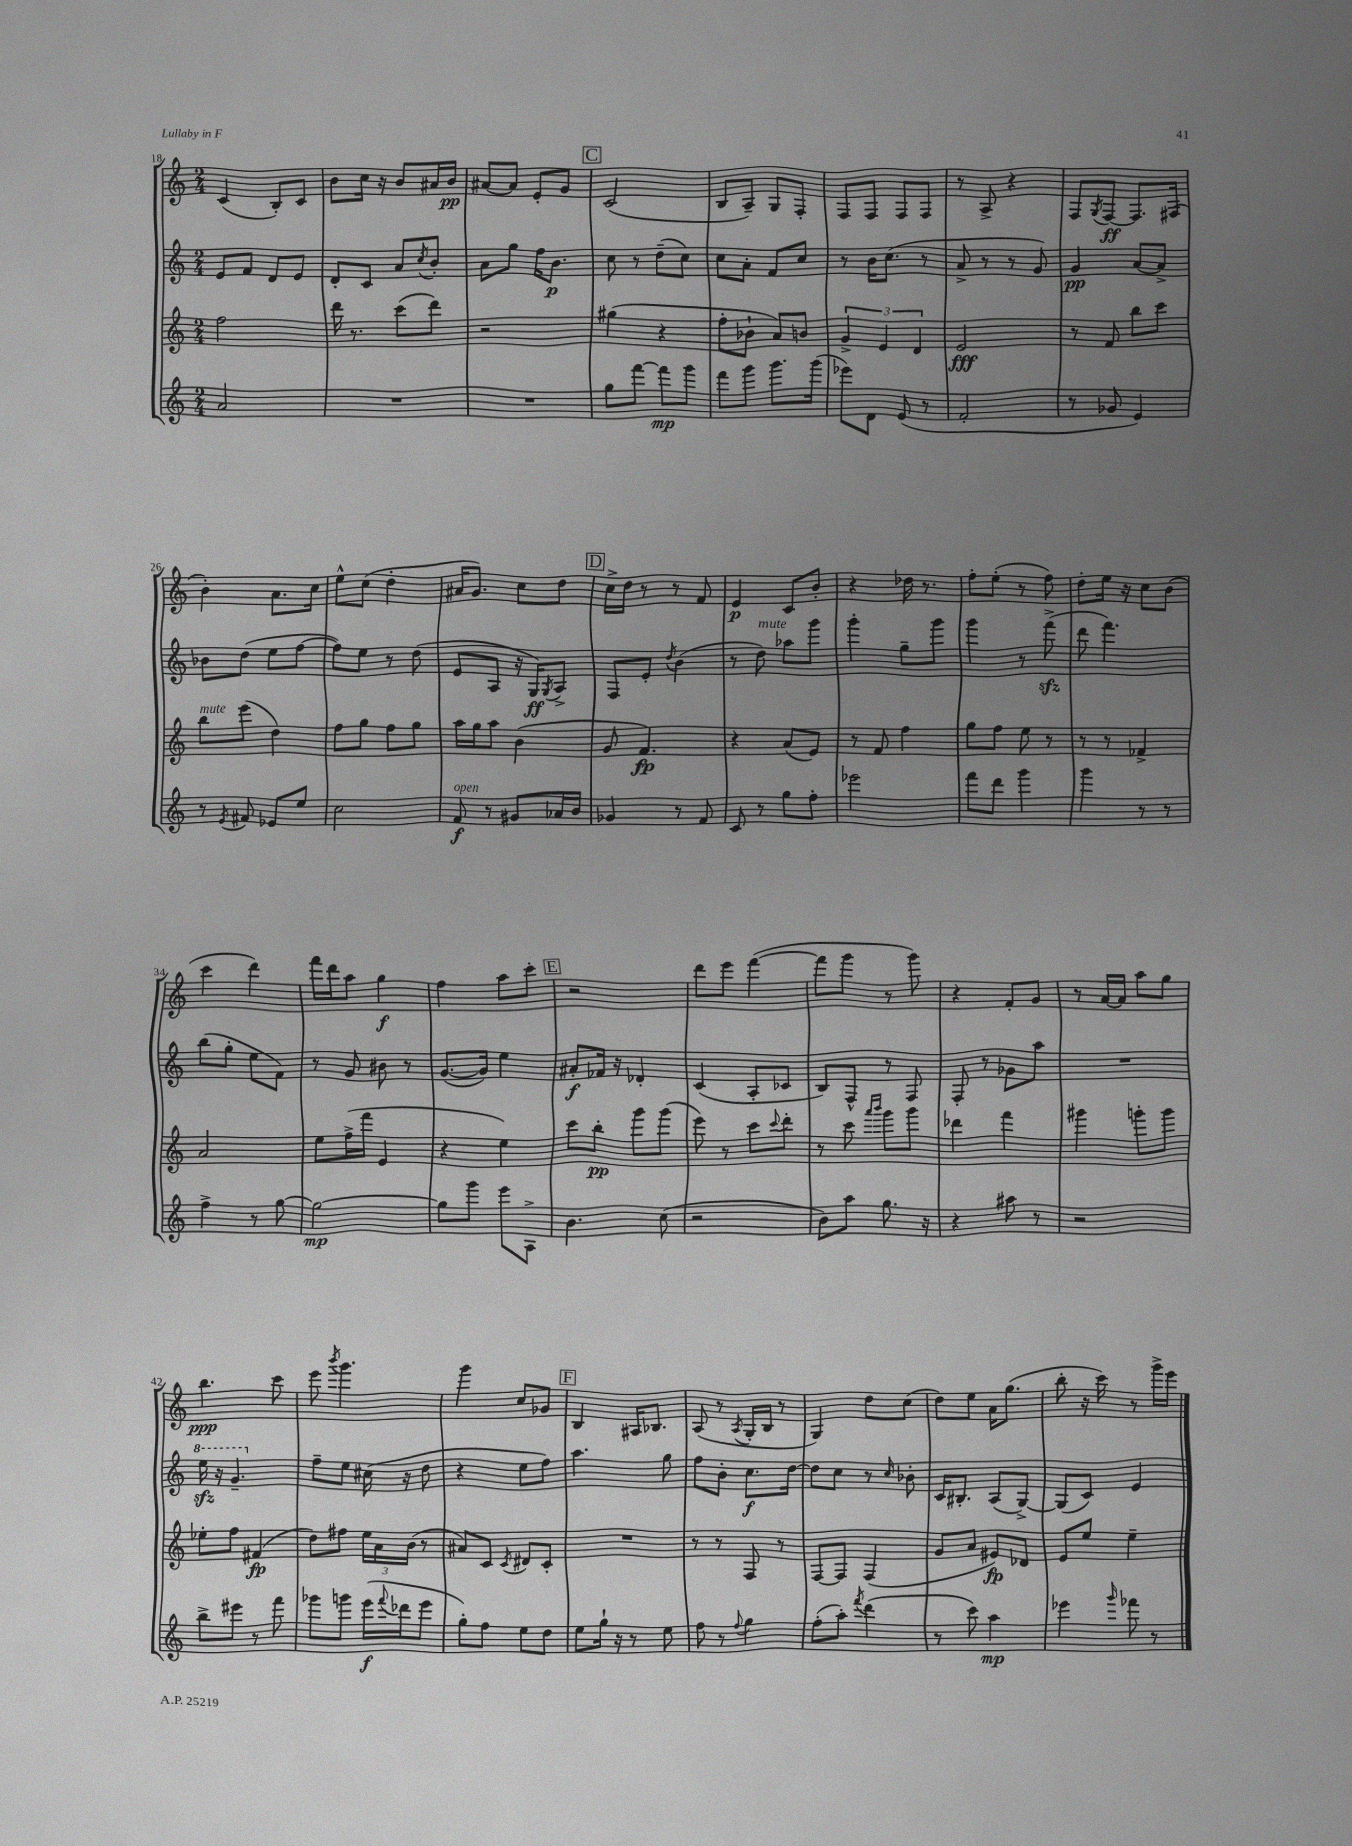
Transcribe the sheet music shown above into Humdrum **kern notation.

**kern	**dynam	**kern	**dynam	**kern	**dynam	**kern	**dynam
*part4	*part4	*part3	*part3	*part2	*part2	*part1	*part1
*staff4	*staff4	*staff3	*staff3	*staff2	*staff2	*staff1	*staff1
*clefG2	*	*clefG2	*	*clefG2	*	*clefG2	*
*k[]	*	*k[]	*	*k[]	*	*k[]	*
*M2/4	*	*M2/4	*	*M2/4	*	*M2/4	*
=18	=18	=18	=18	=18	=18	=18	=18
2a/	.	2ff\	.	8e/L	.	(4c/	.
.	.	.	.	8f/J	.	.	.
.	.	.	.	8d/L	.	8B'/L)	.
.	.	.	.	8e/J	.	8c/J	.
=19	=19	=19	=19	=19	=19	=19	=19
2r	.	16ddd\	.	8d'/L	.	8b\L	.
.	.	8.r	.	.	.	.	.
.	.	.	.	8c/J	.	16cc\Jk	.
.	.	.	.	.	.	16r	.
.	.	(8ccc\L	.	8a/L	.	8b/L	.
.	.	.	.	8qcc/	.	.	.
.	.	8ddd\J)	.	8b'/J	.	16a#X/L	.
.	.	.	.	.	.	16b/JJ	pp
=20	=20	=20	=20	=20	=20	=20	=20
2r	.	2r	.	8a\L	.	[8a#X/L	.
.	.	.	.	8gg\J	.	8a#/J]	.
.	.	.	.	16ff\KL	.	8e'/L	.
.	.	.	.	8.b\J	p	.	.
.	.	.	.	.	.	8g/J	.
!!LO:REH:place=s1:t=C
=21	=21	=21	=21	=21	=21	=21	=21
8gg\L	.	(4gg#X\	.	8cc\	.	(2c/	.
[8fff\J	.	.	.	8r	.	.	.
8fff\L]	mp	4r	.	(8dd~\L	.	.	.
8ggg\J	.	.	.	8cc\J)	.	.	.
=22	=22	=22	=22	=22	=22	=22	=22
8fff\L	.	8ff'\L	.	8cc\L	.	8B/L	.
8ggg\J	.	8b-X`\J	.	8a'\J	.	8A~/J)	.
8.ggg\L	.	8a/L)	.	8f/L	.	8G/L	.
.	.	8bn/J	.	8cc/J	.	8F'/J	.
(16ggg\Jk	.	.	.	.	.	.	.
=23	=23	=23	=23	=23	=23	=23	=23
8eee-X\L)	.	6g^/	.	8r	.	8F/L	.
8d\J	.	.	.	16b\KL	.	8F/J	.
.	.	6e/	.	.	.	.	.
.	.	.	.	(8.cc\J	.	.	.
(8e/	.	.	.	.	.	8F/L	.
.	.	6d/	.	.	.	.	.
8r	.	.	.	8r	.	8F/J	.
=24	=24	=24	=24	=24	=24	=24	=24
2f'/	.	2e/	fff	8a^/	.	8r	.
.	.	.	.	8r	.	8A^/	.
.	.	.	.	8r	.	4r	.
.	.	.	.	8g/)	.	.	.
=25	=25	=25	=25	=25	=25	=25	=25
8r	.	8r	.	4g/	pp	8F/L	.
.	.	.	.	.	.	8qG/	.
8g-X/	.	8f/	.	.	.	[8F/J	ff
4e/)	.	8bb\L	.	[8a/L	.	8.F/L]	.
.	.	8ccc\J	.	8a^/J]	.	.	.
.	.	.	.	.	.	(16F#X/Jk	.
!!LO:LB:g=z
=26	=26	=26	=26	=26	=26	=26	=26
!	!	!LO:TX:a:i:t=mute	!	!	!	!	!
8r	.	8bb\L	.	8b-X\L	.	4b'\)	.
8qe/	.	.	.	.	.	.	.
8f#X/	.	(8eee\J	.	(8dd\J	.	.	.
8e-X/L	.	4dd\)	.	8ee\L	.	8.a\L	.
8ee/J	.	.	.	[8ff\J	.	.	.
.	.	.	.	.	.	16cc\Jk	.
=27	=27	=27	=27	=27	=27	=27	=27
2cc\	.	8ff\L	.	8ff\L])	.	8ee^^\L	.
.	.	8gg\J	.	8ee\J	.	(8cc\J	.
.	.	8ff\L	.	8r	.	4dd'\	.
.	.	8gg\J	.	(8dd\	.	.	.
=28	=28	=28	=28	=28	=28	=28	=28
!LO:TX:a:i:t=open	!	!	!	!	!	!	!
8f/	f	16aa\LL	.	8e/L	.	16a#X/KL	.
.	.	16gg\J	.	.	.	8.g/J)	.
8r	.	8aa\J	.	8A/J	.	.	.
8g#X/L	.	(4b\	.	16r	.	8cc\L	.
.	.	.	.	16G/KL)	ff	.	.
.	.	.	.	8qG/	.	.	.
16a-X/L	.	.	.	8A^/J	.	8dd\J	.
16b/JJ	.	.	.	.	.	.	.
!!LO:REH:place=s1:t=D
=29	=29	=29	=29	=29	=29	=29	=29
4g-X/	.	8g/	.	8F/L	.	16cc^\LL	.
.	.	.	.	.	.	16dd\JJ	.
.	.	4.f/)	fp	8e'/J	.	8r	.
.	.	.	.	8qdd/	.	.	.
8r	.	.	.	(4b\	.	8r	.
8f/	.	.	.	.	.	8f/	.
=30	=30	=30	=30	=30	=30	=30	=30
8c/	.	4r	.	8r	.	4e/	p
!	!	!	!	!LO:TX:a:i:t=mute	!	!	!
8r	.	.	.	8dd\)	.	.	.
8gg\L	.	(8a/L	.	8aa-X\L	.	8c/L	.
8ff'\J	.	8e/J)	.	8ggg\J	.	8b'/J	.
=31	=31	=31	=31	=31	=31	=31	=31
2eee-X\	.	8r	.	4ggg'\	.	4r	.
.	.	8f/	.	.	.	.	.
.	.	4ff\	.	8gg~\L	.	16dd-X\	.
.	.	.	.	.	.	8.r	.
.	.	.	.	8ggg\J	.	.	.
=32	=32	=32	=32	=32	=32	=32	=32
8fff\L	.	8gg\L	.	4ggg\	.	8ff'\L	.
8ddd\J	.	8ff\J	.	.	.	(8ee'\J	.
4ggg\	.	8ee\	.	8r	.	8r	.
.	.	8r	.	(8fffzz^\	.	8ff\)	.
=33	=33	=33	=33	=33	=33	=33	=33
4ggg\	.	8r	.	8ddd\	.	8dd'\L	.
.	.	8r	.	4.fff\)	.	16ee\Jk	.
.	.	.	.	.	.	16r	.
8r	.	4f-X^/	.	.	.	8cc\L	.
8r	.	.	.	.	.	(8b\J	.
!!LO:LB:g=z
=34	=34	=34	=34	=34	=34	=34	=34
4ff^\	.	2a/	.	(8bb\L	.	4ccc\	.
.	.	.	.	8gg'\J	.	.	.
8r	.	.	.	8ee\L	.	4ddd\)	.
[8gg\	.	.	.	8f\J)	.	.	.
=35	=35	=35	=35	=35	=35	=35	=35
2gg\_	mp	8ee\L	.	8r	.	16fff\LL	.
.	.	.	.	.	.	16ddd\J	.
.	.	(16ff^\L	.	8g/	.	8aa\J	.
.	.	16fff\JJ	.	.	.	.	.
.	.	4e/	.	8b#X\	.	4gg\	f
.	.	.	.	8r	.	.	.
=36	=36	=36	=36	=36	=36	=36	=36
8gg\L]	.	4r	.	([8.g/L	.	4ff\	.
8ggg\J	.	.	.	.	.	.	.
.	.	.	.	16g/Jk])	.	.	.
8eee\L	.	4ee\)	.	4ee\	.	8aa\L	.
8A^\J	.	.	.	.	.	8ccc'\J	.
!!LO:REH:place=s1:t=E
=37	=37	=37	=37	=37	=37	=37	=37
4.b\	.	8ccc\L	.	8a#X'/L	f	2r	.
.	.	8bb'\J	pp	16f-X/Jk	.	.	.
.	.	.	.	16r	.	.	.
.	.	8ggg\L	.	4d-X'/	.	.	.
(8cc\	.	(8ggg\J	.	.	.	.	.
=38	=38	=38	=38	=38	=38	=38	=38
2r	.	8eee\)	.	(4c/	.	8ddd\L	.
.	.	8r	.	.	.	8eee\J	.
.	.	8ccc\L	.	8A'/L	.	([4fff\	.
.	.	8qqccc/	.	.	.	.	.
.	.	8ddd'\J	.	8c-X/J	.	.	.
=39	=39	=39	=39	=39	=39	=39	=39
8b\L)	.	8r	.	8B/L)	.	8fff\L]	.
8aa\J	.	8ccc\	.	8F^^/J	.	8ggg\J	.
.	.	16qqaaa/LL	.	.	.	.	.
.	.	16qqbbb/JJ	.	.	.	.	.
8.gg\	.	8ggg\L	.	8r	.	8r	.
.	.	8ggg\J	.	8F/	.	8ggg\)	.
16r	.	.	.	.	.	.	.
=40	=40	=40	=40	=40	=40	=40	=40
4r	.	4ddd-X\	.	8F'/	.	4r	.
.	.	.	.	8r	.	.	.
8aa#X\	.	4fff\	.	8g-X\L	.	8f'/L	.
8r	.	.	.	8aa\J	.	8g/J	.
=41	=41	=41	=41	=41	=41	=41	=41
2r	.	4ggg#X\	.	2r	.	8r	.
.	.	.	.	.	.	[16a/LL	.
.	.	.	.	.	.	16a/JJ]	.
.	.	8gggn'\L	.	.	.	8aa\L	.
.	.	8ggg\J	.	.	.	8gg\J	.
!!LO:LB:g=z
=42	=42	=42	=42	=42	=42	=42	=42
*	*	*	*	*8va	*	*	*
8bb^\L	.	8ee-X'\L	.	16eeezz\	.	4.bb\	ppp
.	.	.	.	16r	.	.	.
8eee#X\J	.	8ff\J	.	4.gg~/	.	.	.
8r	.	(4f#X/	fp	.	.	.	.
8fff\	.	.	.	.	.	8ccc\	.
=43	=43	=43	=43	=43	=43	=43	=43
*	*	*	*	*X8va	*	*	*
8ggg-X\L	.	8dd\L)	.	8ff~\L	.	8eee\	.
.	.	.	.	.	.	8qbbb/	.
8gggn\J	.	8ff#X\J	.	8ee\J	.	4.ggg\	.
(16eee\LL	f	24ee\LL	.	(16cc#X\	.	.	.
.	.	24a\	.	.	.	.	.
8qqfff/	.	.	.	.	.	.	.
16ddd-X\J	.	.	.	16r	.	.	.
.	.	(24b\JJ	.	.	.	.	.
8eee\J	.	8r	.	8dd\	.	.	.
=44	=44	=44	=44	=44	=44	=44	=44
8gg'\L)	.	8a#X/L)	.	4r	.	4ggg\	.
8ff\J	.	8c/J	.	.	.	.	.
.	.	8qc/	.	.	.	.	.
8ee\L	.	8d#X/L	.	8ee\L	.	8cc/L	.
8dd\J	.	8c'/J	.	8ff\J)	.	8g-X/J	.
!!LO:REH:place=s1:t=F
=45	=45	=45	=45	=45	=45	=45	=45
8ee\L	.	2r	.	4.aa\	.	4B/	.
16gg`\Jk	.	.	.	.	.	.	.
16r	.	.	.	.	.	.	.
8r	.	.	.	.	.	16A#X/KL	.
.	.	.	.	.	.	8.B-X/J	.
8ee\	.	.	.	8gg\	.	.	.
=46	=46	=46	=46	=46	=46	=46	=46
8ff\	.	8r	.	8ff\L	.	(8A/	.
8r	.	8r	.	8b'\J	.	8r	.
8qqff/	.	.	.	.	.	8qA/	.
4gg\	.	8F/	.	8.cc\L	f	16G'/LL	.
.	.	.	.	.	.	16B/JJ	.
.	.	8r	.	.	.	8r	.
.	.	.	.	[16dd\Jk	.	.	.
=47	=47	=47	=47	=47	=47	=47	=47
(8ff'\L	.	[8F/L	.	8dd\L]	.	4G/)	.
8aa'\J)	.	8F/J]	.	8cc\J	.	.	.
8qfff/	.	.	.	.	.	.	.
(4ddd\	.	(4F/	.	8r	.	8dd\L	.
.	.	.	.	16qqcc/	.	.	.
.	.	.	.	8b-X'\	.	(8cc\J	.
=48	=48	=48	=48	=48	=48	=48	=48
8r	.	8g/L	.	16c/KL	.	8dd\L)	.
.	.	.	.	8.B#X'/J	.	.	.
8ccc\)	.	8a/J	.	.	.	8ee\J	.
4aa\	mp	8e#X/L)	fp	(8A/L	.	16a\KL	.
.	.	.	.	.	.	(8.gg\J	.
.	.	8d-X/J	.	[8G^/J)	.	.	.
=49	=49	=49	=49	=49	=49	=49	=49
4eee-X\	.	8e/L	.	(8G/L]	.	8bb'\	.
.	.	8ee/J	.	8c/J)	.	16r	.
.	.	.	.	.	.	16ccc\)	.
16qqggg/	.	.	.	.	.	.	.
8fff-X\	.	4ee~\	.	4e/	.	8r	.
8r	.	.	.	.	.	16ggg^\LL	.
.	.	.	.	.	.	16eee\JJ	.
==	==	==	==	==	==	==	==
*-	*-	*-	*-	*-	*-	*-	*-
